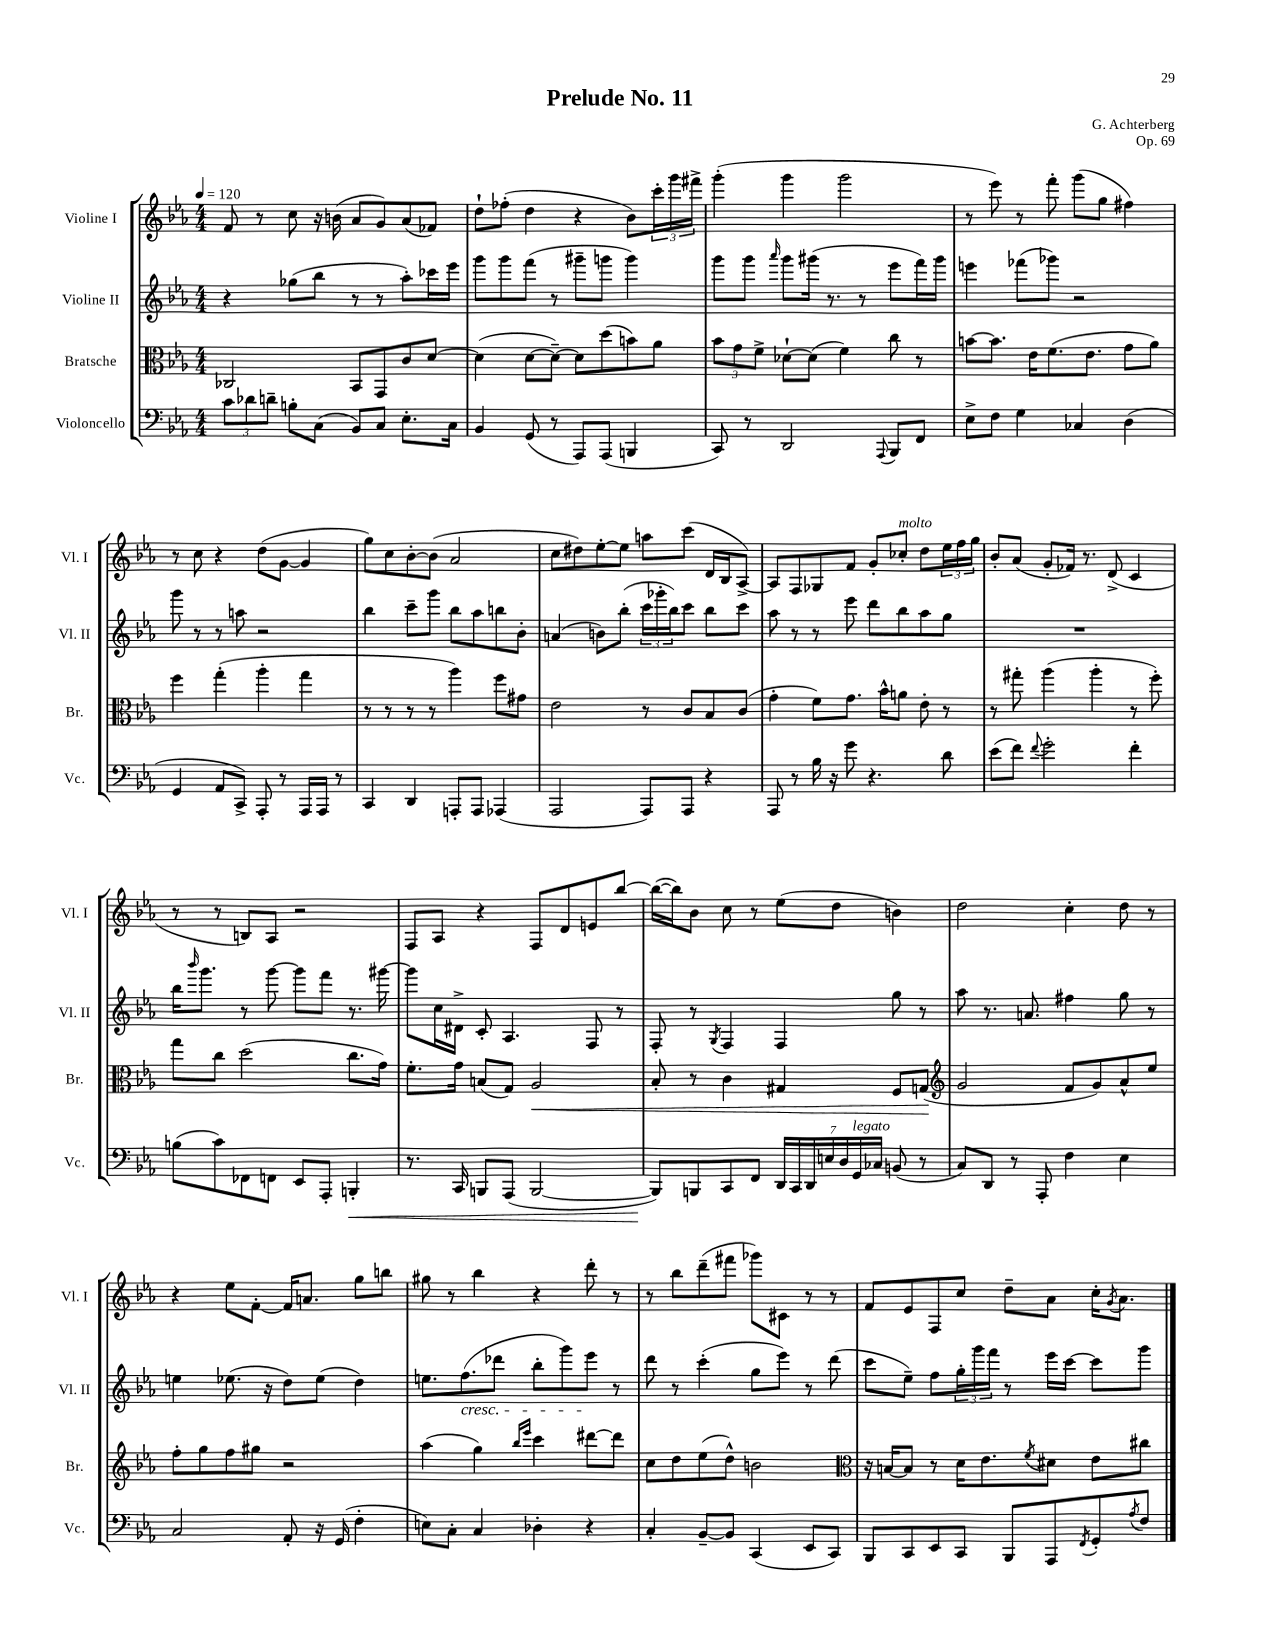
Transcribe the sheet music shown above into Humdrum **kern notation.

**kern	**kern	**kern	**kern
*staff4	*staff3	*staff2	*staff1
*clefF4	*clefC3	*clefG2	*clefG2
*k[b-e-a-]	*k[b-e-a-]	*k[b-e-a-]	*k[b-e-a-]
*M4/4	*M4/4	*M4/4	*M4/4
*MM120	*MM120	*MM120	*MM120
12c	2C-	4r	8f
12d-	.	.	.
.	.	.	8r
12d~	.	.	.
8B'	.	(8gg-	8cc
(8C	.	8bb-	16r
.	.	.	(16b
8BB-)	8BB-	8r	8a-
8C	8GG	8r	8g)
8.E-'	8c	8aa-')	(8a-
.	[8d	16ccc-	8f-)
16C	.	16eee-	.
=	=	=	=
4BB-	(4d]	8ggg	8dd`
.	.	8ggg	(8ff-'
(8GG	[8d	(8fff	4dd
8r	8d~_)	8r	.
8AAA-)	8d]	8ggg#~	4r
(8AAA-	(8dd	8ggg	.
4BBB	8b)	4ggg)	8b-)
.	8a-	.	24ccc'
.	.	.	24ggg
.	.	.	24fff#^
=	=	=	=
8CC)	12b-	8ggg	(4ggg'
.	12g	.	.
8r	.	8ggg	.
.	12f^	.	.
.	.	16qqaaa-	.
2DD	[8d-`	8ggg	4ggg
.	(8d-]	(16ggg#	.
.	.	8.r	.
.	4f)	.	2ggg
.	.	8r	.
8qqAAA-	.	.	.
8BBB-	8cc	8eee-	.
8FF	8r	16fff)	.
.	.	16ggg#	.
=	=	=	=
8E-^	[8b	4eee	8r
8F	8.b]	.	8eee-)
4G	.	(8fff-	8r
.	16e-	.	.
.	(8.f	8ggg-)	8fff'
4C-	.	2r	(8ggg
.	8.e-	.	.
.	.	.	8gg
(4D	8g	.	4ff#)
.	8a-)	.	.
=	=	=	=
4GG	4ff	8ggg	8r
.	.	8r	8cc
8AA-	(4gg'	8r	4r
8CC^)	.	8aa	.
8AAA-'	4aa-'	2r	(8dd
8r	.	.	[8g
16AAA-	4gg	.	4g]
16AAA-	.	.	.
8r	.	.	.
=	=	=	=
4CC	8r	4bb-	8gg)
.	8r	.	8cc
4DD	8r	8ccc~	[8b-'
.	8r	8ggg	(8b-]
8AAA'	4aa-)	8bb-	2a-
8AAA	.	8aa-	.
(4AAA-	8ff	8bb	.
.	8g#	8b-'	.
=	=	=	=
2AAA-	2e-	(4a	8cc
.	.	.	8dd#)
.	.	8b)	[8ee-'
.	.	(8bb-'	8ee-]
8AAA-)	8r	24ccc	8aa
.	.	24ggg-'	.
.	.	24bb-)	.
8AAA-	8c	8ccc	(8ccc
4r	8B-	8bb-	16d
.	.	.	16B-
.	(8c	8ccc	[8A-^)
=	=	=	=
8AAA-	4g'	8aa-	8A-]
8r	.	8r	8F
16B-	8f)	8r	8G-
16r	.	.	.
8g	8.g	8eee-	8f
4.r	.	8ddd	8g'
.	16b-^^	.	.
.	8a	8bb-	8cc-'
.	8e-'	8aa-	8dd
8d	8r	8gg	24ee-
.	.	.	24ff
.	.	.	24gg
=	=	=	=
(8e-	8r	1r	8b-'
8f)	8gg#'	.	(8a-
8qqf	.	.	.
2g'	(4aa-	.	8g'
.	.	.	16f-)
.	.	.	8.r
.	4aa-'	.	.
.	.	.	(8d^
4f'	8r	.	4c
.	8ff')	.	.
=	=	=	=
(8B	8gg	16bb-	8r
.	.	16qqbbb-	.
.	.	8.ggg	.
8c)	8cc	.	8r
8FF-	(2dd	8r	8B)
8FF	.	[8ggg	8A-
8EE-	.	8ggg]	2r
8AAA-'	.	8fff	.
4BBB'	8.cc	8.r	.
.	16g)	[16ggg#	.
=	=	=	=
8.r	8.f'	8ggg#]	8F
.	.	16cc	8A-
16CC	16g	16d#^	.
8BBB	(8B	8c'	4r
(8AAA-	8G)	4.A-	.
[2BBB	2A-	.	8F
.	.	.	8d
.	.	8F	8e
.	.	8r	[8bb-
=	=	=	=
8BBB])	8B-'	8F'	(16bb-_
.	.	.	16bb-])
8BBB	8r	8r	8b-
.	.	8qG	.
8CC	4c	4F	8cc
8FF	.	.	8r
28DD	4G#	4F	(8ee-
28CC	.	.	.
28DD	.	.	.
28E	.	.	.
.	.	.	8dd
28D	.	.	.
28GG	.	.	.
28C-	.	.	.
(8BB	8F	8gg	4b)
8r	(8G	8r	.
=	=	=	=
*	*clefG2	*	*
8C)	2g	8aa-	2dd
8DD	.	8.r	.
8r	.	.	.
.	.	8.a	.
8AAA-'	.	.	.
4F	8f	4ff#	4cc'
.	8g)	.	.
4E-	8a-^^	8gg	8dd
.	8ee-	8r	8r
=	=	=	=
2C	8ff'	4ee	4r
.	8gg	.	.
.	8ff	(8.ee-	8ee-
.	8gg#	.	[8f'
.	.	16r	.
8AA-'	2r	8dd)	16f]
.	.	.	8.a
16r	.	(8ee-	.
(16GG	.	.	.
4F'	.	4dd)	8gg
.	.	.	8bb
=	=	=	=
8E)	(4aa-	8.ee	8gg#
8C'	.	.	8r
.	.	(8.ff	.
4C	4gg)	.	4bb-
.	.	8ddd-	.
.	16qqbb-	.	.
.	16qqeee-	.	.
4D-'	4ccc	8bb-'	4r
.	.	8ggg)	.
4r	[8ddd#	8eee-	8ddd'
.	8ddd#]	8r	8r
=	=	=	=
4C'	8cc	8ddd	8r
.	8dd	8r	8bb-
[8BB-~	(8ee-	(4ccc'	(8ddd~
8BB-]	8dd^^)	.	8fff#
(4CC	2b	8gg	8ggg-)
.	.	8eee-)	8c#
8EE-	.	8r	8r
8CC)	.	(8ddd	8r
=	=	=	=
*	*clefC3	*	*
8BBB-	16r	8ccc	8f
.	[16B	.	.
8CC	8B]	8ee-~)	8e-
8EE-	8r	8ff	8F
8CC	16d	24gg'	8cc
.	.	24ggg	.
.	8.e-	.	.
.	.	24fff	.
8BBB-	.	8r	8dd~
.	8qf	.	.
8AAA-	8d#	16eee-	8a-
.	.	[16ccc	.
8qFF	.	.	.
8GG'	8e-	8ccc]	16cc'
.	.	.	8qg
.	.	.	8.a-
8qA-	.	.	.
8F	8cc#	8ggg	.
==	==	==	==
*-	*-	*-	*-
